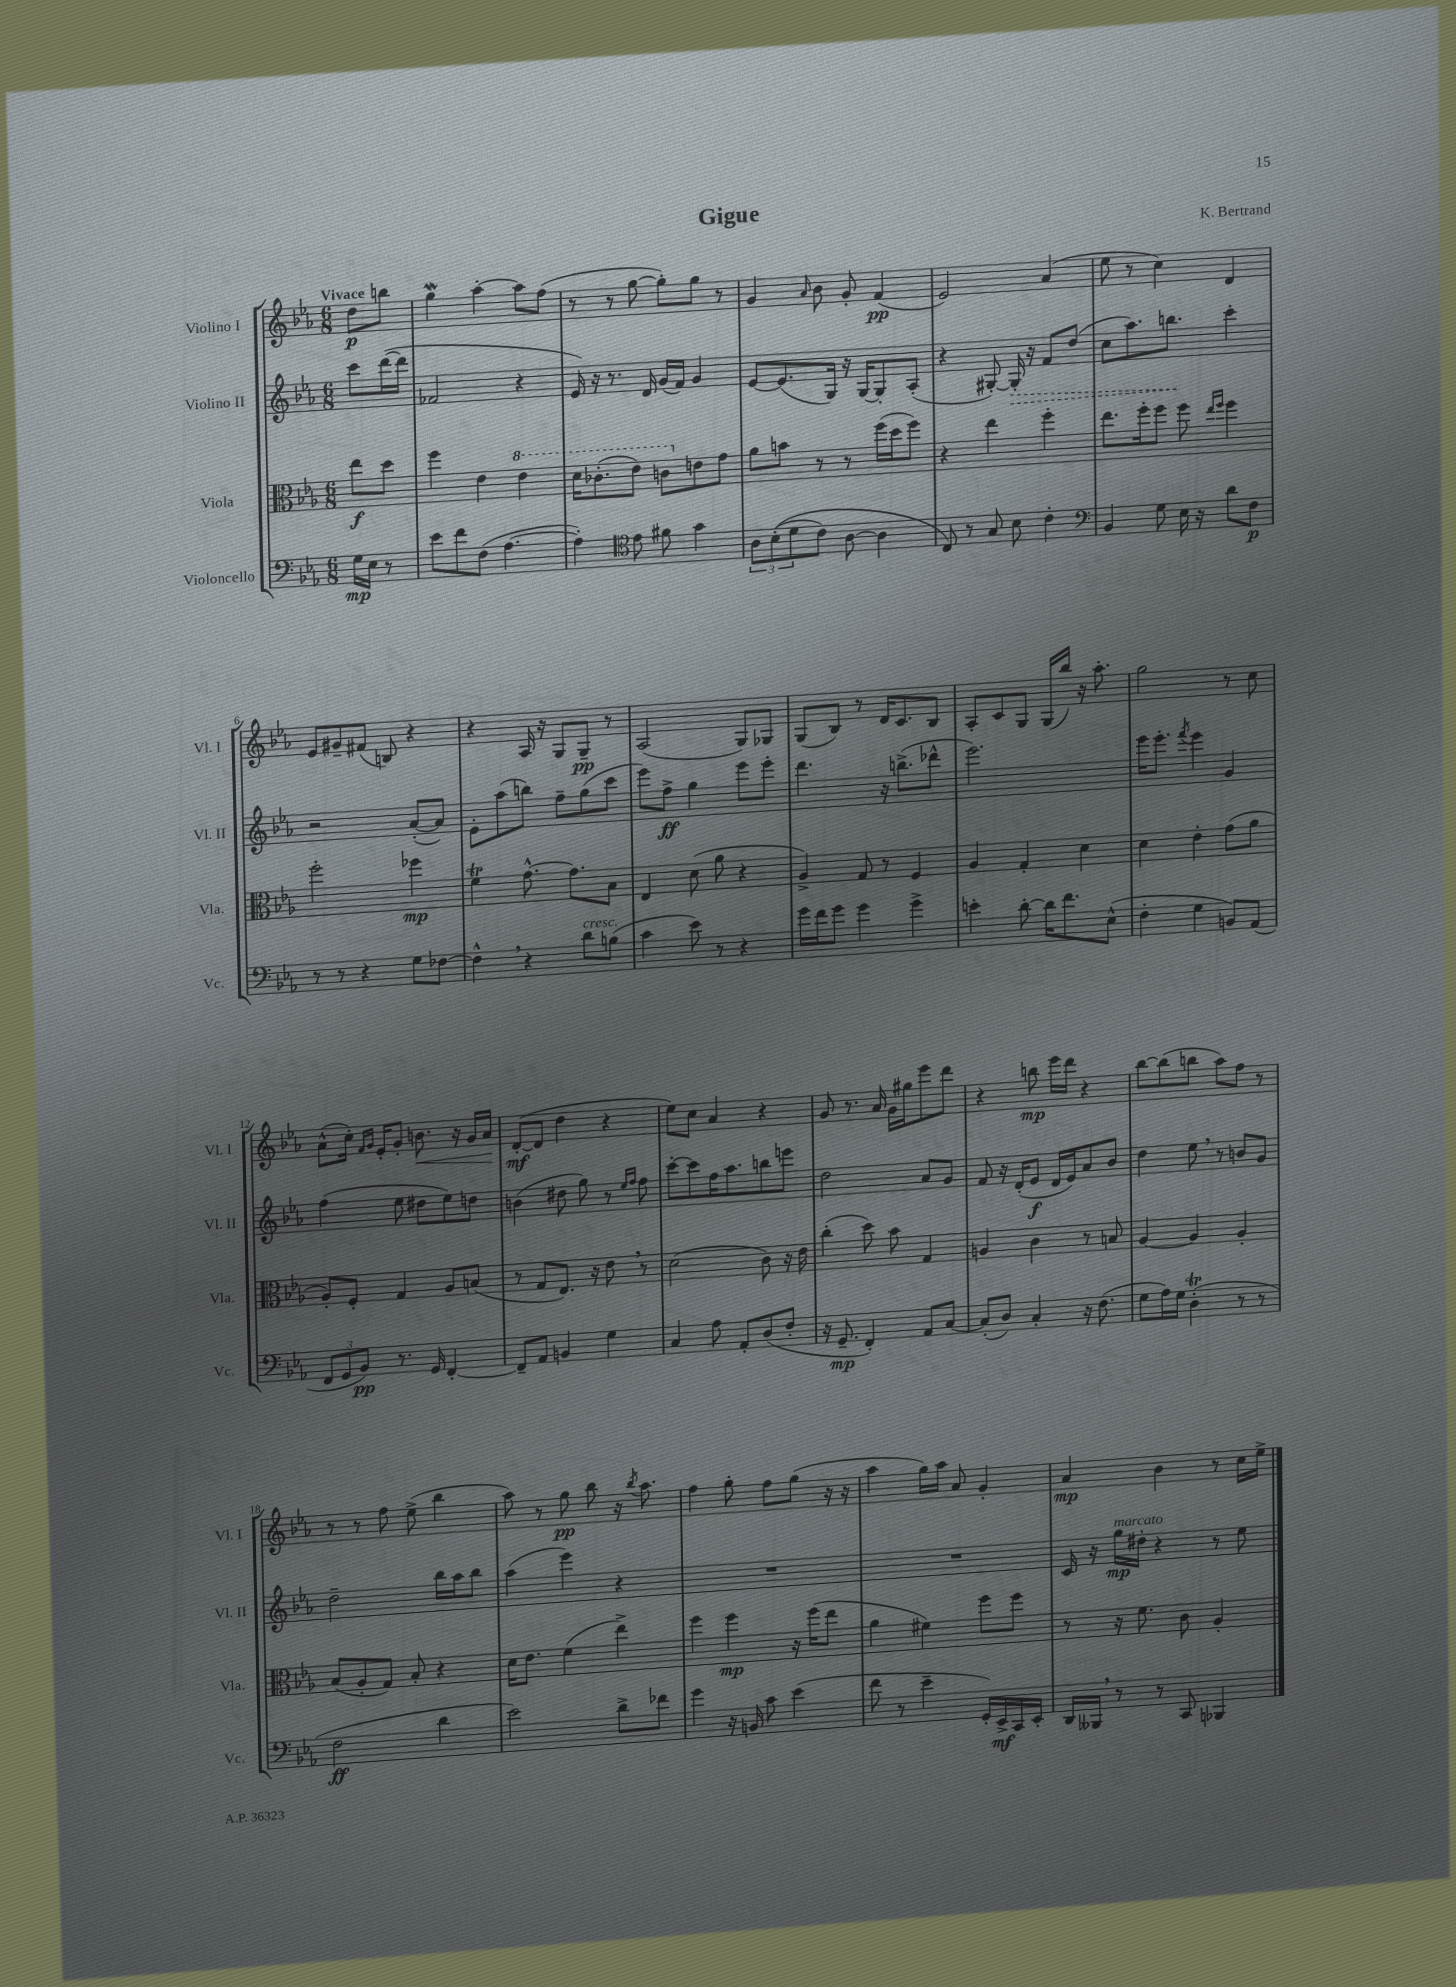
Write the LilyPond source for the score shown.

\header { title = "Gigue" composer = "K. Bertrand" }
<<
\new StaffGroup <<
\new Staff = "s0" \with { instrumentName = "Violino I" shortInstrumentName = "Vl. I" } {
    \clef treble \key ees \major \numericTimeSignature \time 6/8 \partial 4 \tempo "Vivace"
    d''8\p b''8 |
    g''4\mordent aes''4~-. aes''8 f''8( |
    r8 r8 g''8~ g''8-.) g''8 r8 |
    g'4 \grace { aes'16 } bes'8 g'8-. f'4\pp( |
    ees'2) aes'4( |
    ees''8 r8 c''4) d'4 |
    ees'8 gis'8-- fis'8( b8) r4 |
    r4 aes16 r16 g8 g8--\pp r8 |
    aes2( g8) ges8 |
    g8( bes8) r8 d'16 c'8. bes8 |
    aes8-. c'8 g8 g16( bes''16) r16 aes''8.-. |
    g''2 r8 c''8 |
    aes'8-^( c''16-.) \grace { f'16 g'16 } ees'16-. g'8-. b'8.\< r16 g'16 aes'16\! |
    d'8~-.\mf( d'8 d''4 r4 |
    ees''8) c''8 aes'4 r4 |
    g'8 r8. aes'16 g'16 gis''16 ees'''8 d'''8 |
    r4 b''8\mp ees'''16 d'''16 r4 |
    bes''8~ bes''8( b''8 aes''8) f''8 r8 |
    r8 r8 f''8 ees''8->( bes''4 |
    aes''8) r8 g''8\pp bes''8 r16 \acciaccatura { bes''8 } aes''8. |
    f''4 g''8-. f''8 g''8( r16 r16 |
    aes''4 g''16) aes''16 aes'8 g'4-. |
    aes'4\mp bes'4 r8 c''16 ees''16-> \bar "|." |
}
\new Staff = "s1" \with { instrumentName = "Violino II" shortInstrumentName = "Vl. II" } {
    \clef treble \key ees \major \numericTimeSignature \time 6/8 \partial 4
    c'''8 d'''16~( d'''16 |
    fes'2 r4 |
    ees'16) r16 r8. d'16 g'16( f'16) g'4 |
    ees'8~ ees'8.( g16) r16 g16~ g8-. aes8-.( |
    r4 gis8~-.) \once \override Hairpin.style = #'dashed-line gis16-.\> r16 f'8 d''8( |
    c''8 aes''8.) b''8.\! c'''4-. |
    r2 aes'8~-.( aes'8) |
    ees'8-. aes''8( b''8) f''8-- g''8( c'''8 |
    ees'''8) f''8->\ff g''4 ees'''8 ees'''8-. |
    d'''4. r16 b''8.->( des'''8-^ |
    ees'''2.) |
    ees'''16 ees'''8.-. \acciaccatura { f'''8 } ees'''4 g'4 |
    f''4( ees''8 dis''8 ees''8) d''8 |
    b'4( dis''8 g''8) r8 \grace { ees''16 f''16 } f''8 |
    c'''8~-. c'''8 f''16 aes''8. b''8 e'''8 |
    d''2 aes'8 g'8 |
    f'8 r16 d'16-.( ees'8\f d'16 ees'16) aes'8 bes'8 |
    d''4 ees''8 \breathe r8 b'8 g'8 |
    d''2-- bes''16 aes''16 bes''8 |
    aes''4( ees'''4) r4 |
    R2. |
    R2. |
    c'16 r16 g''16\mp^\markup { \italic "marcato" } dis''16-. r4 r8 ees''8 \bar "|." |
}
\new Staff = "s2" \with { instrumentName = "Viola" shortInstrumentName = "Vla." } {
    \clef alto \key ees \major \numericTimeSignature \time 6/8 \partial 4
    ees''8\f d''8 |
    f''4 ees'4 \ottava #1 ees''4 |
    d''16 ces''8.-.( ees''8) c''8 \ottava #0 e'8 g'8 |
    aes'8 b'8 r8 r8 f''16( d''16 f''8) |
    r4 ees''4 f''4-. |
    ees''8. f''16-. f''8 f''8 \grace { ees''16 f''16 } f''4 |
    f''2-. fes''4\mp |
    f'4\trill g'8.~-^ g'8. bes8 |
    ees4 d'8( aes'8 r4 |
    aes4->) g8 r8 f4 |
    aes4 g4-. d'4 |
    d'4 ees'4-. g'8( aes'8 |
    aes8-.) f8-. g4 aes8 b8( |
    r8 g8 ees8.) r16 ees'8 \breathe r8 |
    d'2( c'8) r16 ees'16 |
    c''4-.( d''8) bes'8 g4 |
    a4 c'4 r8 b8 |
    aes4~ aes4 aes4-. |
    bes8( aes8-. g8) bes8-. r4 |
    d'16 ees'8. f'4( ees''4->) |
    f''4 f''4\mp r16 f''16( ees''8 |
    aes'4 fis'4) f''8 f''8 |
    r8 r16 f'8. c'8 aes4-. \bar "|." |
}
\new Staff = "s3" \with { instrumentName = "Violoncello" shortInstrumentName = "Vc." } {
    \clef bass \key ees \major \numericTimeSignature \time 6/8 \partial 4
    g16\mp ees16 r8 |
    ees'8 f'8 f8( aes4.~ |
    aes4-.) \clef tenor ees'8 fis'8 g'4 |
    \tuplet 3/2 { aes8 bes8-.(\( d'8 } c'8) aes8~ aes4 |
    c8\) r8 g8 bes8 c'4-. |
    \clef bass bes,4 g8 ees16 r16 d'8 f8\p |
    r8 r8 r4 g8 fes8~ |
    fes4-^ \breathe r4 d'8^\markup { \italic "cresc." } b8( |
    c'4 ees'8) r8 r4 |
    g'16 f'16 g'8 g'4 g'4-> |
    e'4-. d'8~-. d'16 f'8. ees8-^( |
    f4-. g4 b,8) aes,8( |
    \tuplet 3/2 { f,8 g,8 bes,8\pp) } r8. g,16 f,4~-. |
    f,8-- aes,8 b,4 g4 |
    c4 aes8 aes,8-. d8( f8-. |
    r16 g,8.--\mp f,4-.) aes,8 c8~ |
    c8-.( d8) c4-. r16 f8.( |
    g8 aes16) g16 d4-.\trill( r8 r8 |
    f2\ff d'4 |
    ees'2) d'8-> fes'8 |
    g'4 r16 b,16 c'8 ees'4( |
    f'8 r8 ees'4-- g,16-.) ees,16->\mf c,16 ees,16-. |
    d,16 beses,,16 \breathe r8 r8 c,8 bes,,4 \bar "|." |
}
>>
>>
